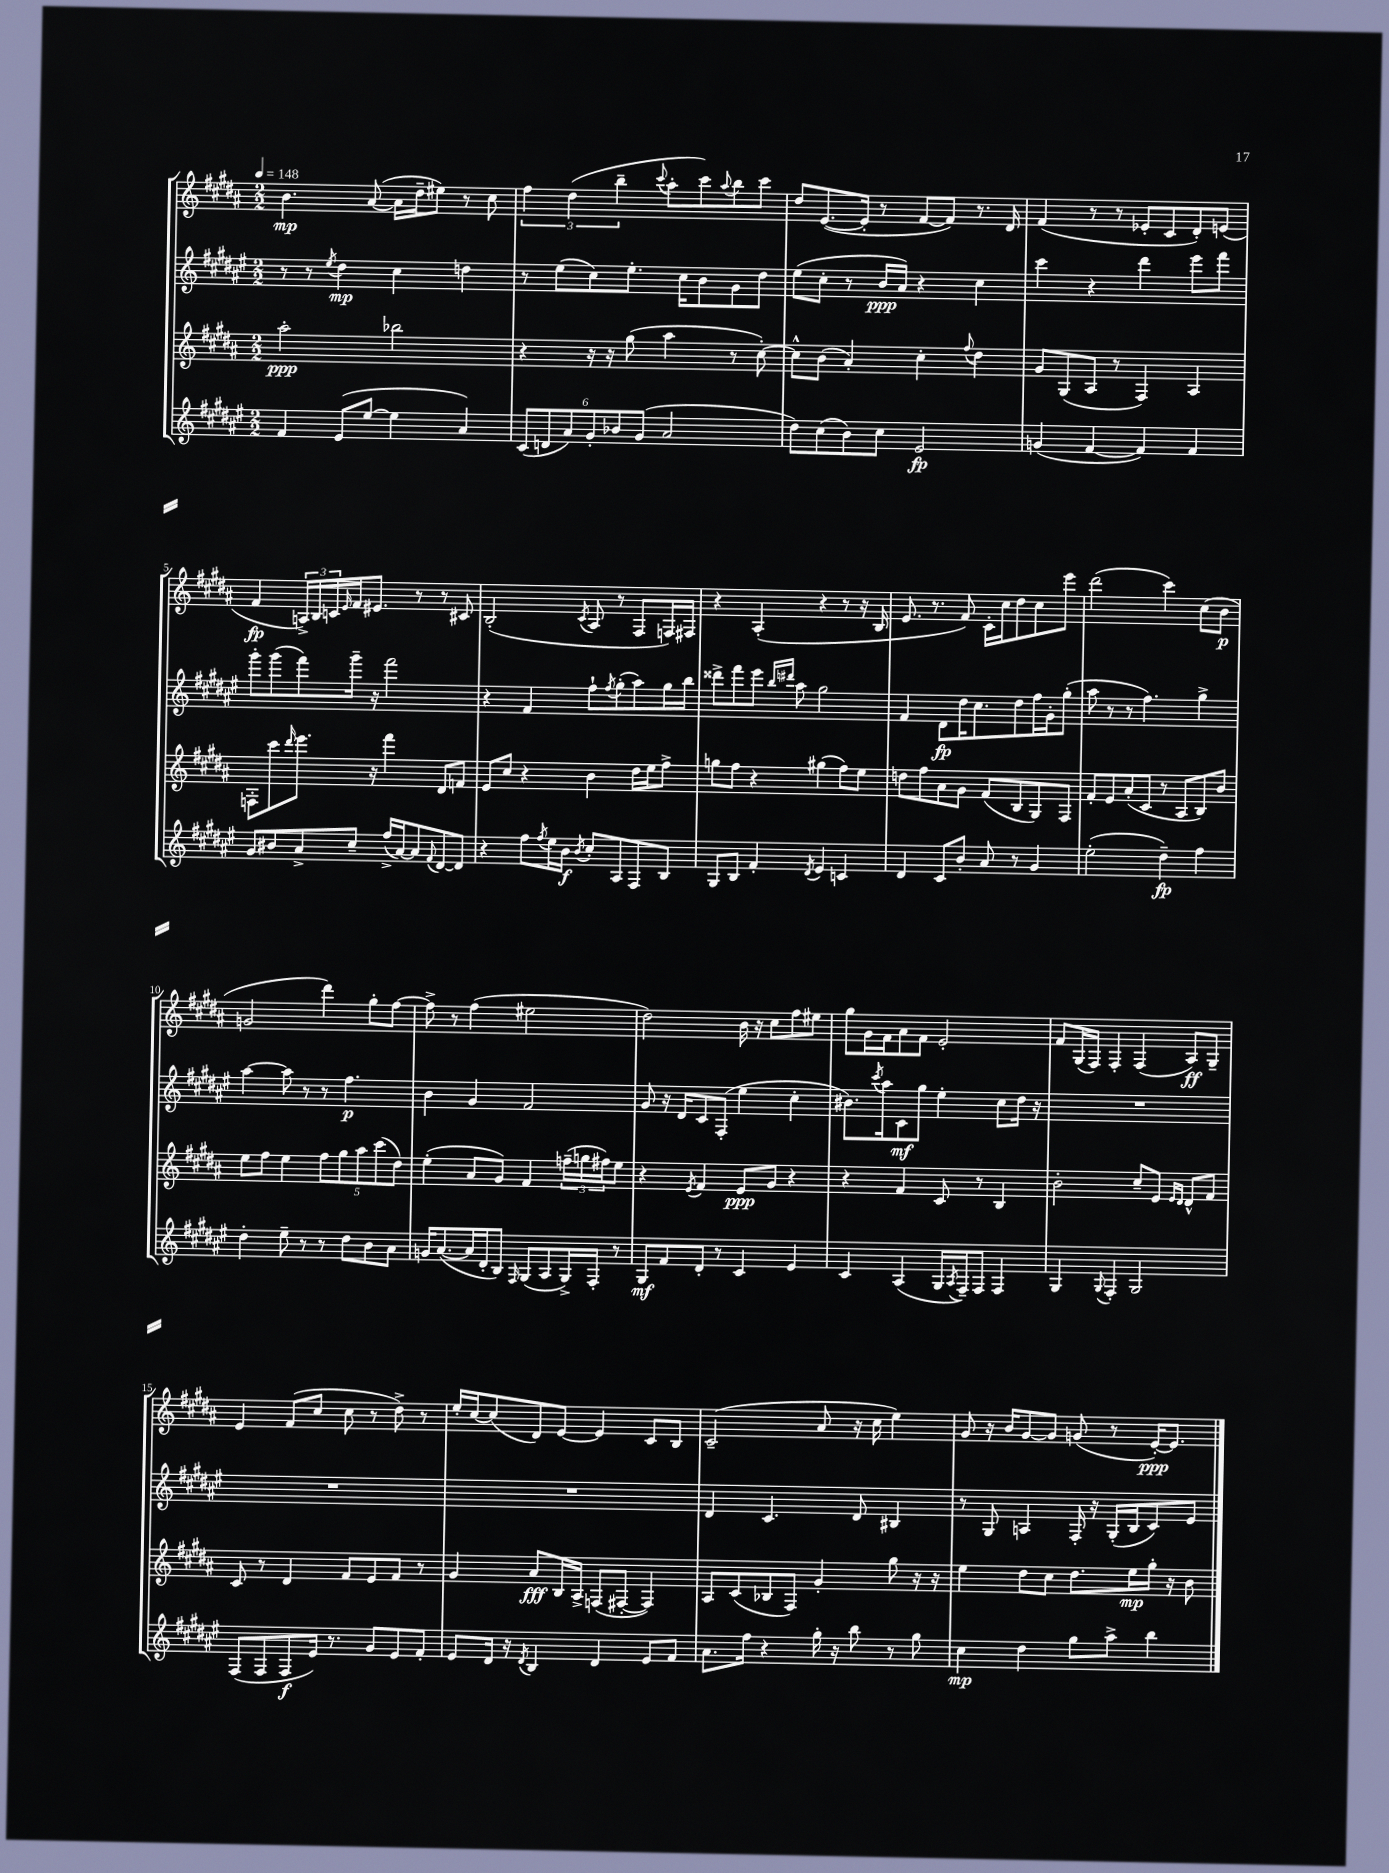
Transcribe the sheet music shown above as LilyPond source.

<<
\new StaffGroup <<
\new Staff = "s0" {
    \clef treble \key b \major \numericTimeSignature \time 2/2 \tempo 4 = 148
    b'4.\mp ais'8~( ais'16 dis''16-- eis''8) r8 cis''8 |
    \tuplet 3/2 { fis''4 dis''4( b''4-- } \appoggiatura { cis'''8 } ais''8-. cis'''8) \appoggiatura { ais''8 } b''8 cis'''8 |
    dis''8 e'8.~( e'16-. r8 fis'8~ fis'8) r8. dis'16 |
    fis'4( r8 r8 ees'8-. cis'8 dis'8-.) e'8( |
    fis'4\fp \tuplet 3/2 { a16->) b16 c'16 } \grace { e'16 } fis'16 eis'8. r8 r8 cis'8 |
    b2-.( \acciaccatura { cis'8 } ais8 r8 fis8 f16) fis16 |
    r4 ais4-.( r4 r8 r16 b16 |
    e'8. r8. fis'8) cis'16-. cis''16 dis''8 cis''8 e'''8 |
    dis'''2( cis'''4) cis''8( b'8\p |
    g'2 dis'''4) gis''8-. fis''8~ |
    fis''8-> r8 fis''4( eis''2 |
    dis''2) b'16 r16 cis''8 fis''8 eis''8 |
    gis''8 gis'16 fis'16 ais'8 fis'8 e'2-. |
    fis'8 gis16( fis16) fis4-. fis4( ais8\ff) gis8-- |
    e'4 fis'8( cis''8 cis''8 r8 dis''8->) r8 |
    e''16-. cis''16~ cis''8( dis'8) e'8~ e'4 cis'8 b8 |
    cis'2--( ais'8 r16 cis''16 e''4) |
    gis'8 r16 b'16 gis'8~ gis'8 g'8( r8 e'16~-.\ppp) e'8. \bar "|." |
}
\new Staff = "s1" {
    \clef treble \key fis \major \numericTimeSignature \time 2/2
    r8 r8 \acciaccatura { eis''8 } dis''4\mp cis''4 d''4 |
    r8 eis''8( cis''8) eis''8.-. cis''16 b'8 gis'8 dis''8 |
    eis''8( cis''8-. r8 b'16\ppp ais'16) r4 cis''4 |
    cis'''4 r4 dis'''4 eis'''8 fis'''8 |
    gis'''8-. gis'''8( fis'''8) gis'''16-- r16 fis'''2 |
    r4 fis'4 fis''8-! \acciaccatura { fis''8 } gis''8-.( ais''8) gis''16 b''16 |
    disis'''8-> fis'''8 eis'''8 \grace { b''16 dis'''16 } ais''8 gis''2 |
    fis'4 dis'8\fp dis''16 cis''8. dis''8 fis''16 gis'16-. gis''8-.( |
    ais''8 r8 r8 fis''4.) gis''4-> |
    ais''4~ ais''8 r8 r8 fis''4.\p |
    b'4 gis'4 fis'2 |
    gis'8 r16 dis'16 cis'8 fis8-.( eis''4 cis''4-. |
    bis'8.) \acciaccatura { cis'''8 } ais''16 cis'8\mf gis''8 eis''4-. cis''8 dis''16 r16 |
    R1 |
    R1 |
    R1 |
    dis'4 cis'4. dis'8 bis4 |
    r8 gis8 a4 fis16-. r16 gis16-.( b16 cis'8) eis'8 \bar "|." |
}
\new Staff = "s2" {
    \clef treble \key b \major \numericTimeSignature \time 2/2
    ais''2-.\ppp bes''2 |
    r4 r16 r16 gis''8( ais''4 r8 cis''8~-.) |
    cis''8-^ b'8( ais'4-.) cis''4-. \appoggiatura { fis''8 } dis''4 |
    gis'8 gis8( ais8 r8 fis4) ais4 |
    f8-. cis'''8 \grace { dis'''16 } e'''8. r16 fis'''4 dis'8 f'8 |
    e'8 cis''8 r4 b'4 dis''16 e''16 fis''8-> |
    g''8 fis''8 r4 gis''4( fis''8) e''8 |
    d''8 fis''8 ais'8 gis'8 fis'8( b8 gis8) fis8 |
    fis'8-. e'8 ais'8-.( cis'8 r8 ais8 b8) b'8 |
    e''8 fis''8 e''4 \tuplet 5/4 { fis''8 gis''8 ais''8 cis'''8( dis''8) } |
    e''4-.( ais'8 gis'8) fis'4 \tuplet 3/2 { f''16--( g''16 fis''16) } e''8 |
    r4 \acciaccatura { e'8 } fis'4 e'8\ppp gis'8 r4 |
    r4 fis'4 cis'8 r8 b4 |
    b'2-. cis''8-- e'8 \grace { e'16 dis'16 } dis'8-^ fis'8 |
    cis'8 r8 dis'4 fis'8 e'8 fis'8 r8 |
    gis'4 ais'8\fff b16 ais16-> f8( fis8~-. fis4) |
    ais8 cis'8( bes8 fis8) gis'4-. gis''8 r16 r16 |
    e''4 dis''8 cis''8 dis''8. e''16\mp gis''16-. r16 b'8 \bar "|." |
}
\new Staff = "s3" {
    \clef treble \key fis \major \numericTimeSignature \time 2/2
    fis'4 eis'8( eis''8~ eis''4 ais'4) |
    \tuplet 6/4 { cis'8( d'8 ais'8) gis'8-. bes'8 gis'8( } ais'2 |
    dis''8) cis''8( b'8) cis''8 eis'2\fp |
    g'4( fis'4~ fis'4) fis'4 |
    gis'8 bis'8 ais'8-> cis''8-- fis''16->( ais'16~) ais'8 \appoggiatura { fis'8 } dis'8~ dis'8 |
    r4 fis''8 \acciaccatura { fis''8 } eis''16 b'16\f \acciaccatura { b'8 } cis''8-. ais8 fis8 b8 |
    gis8 b8 fis'4-. \acciaccatura { dis'8 } eis'4 c'4 |
    dis'4 cis'8 b'8-. ais'8 r8 gis'4 |
    eis''2-.( dis''4--\fp) fis''4 |
    dis''4-. eis''8-- r8 r8 dis''8 b'8 ais'8 |
    g'16 ais'8.~( ais'16 dis'16-. b8) \grace { fis16 } gis8( ais8 gis16->) fis16-. r8 |
    gis8\mf fis'8 dis'8-. r8 cis'4 eis'4 |
    cis'4 ais4( gis16 \acciaccatura { ais8 } fis16--) fis8 fis4 |
    gis4 \appoggiatura { gis8 } fis4-. gis2 |
    fis8( fis8 fis8\f eis'16) r8. gis'8 eis'8 fis'8-. |
    eis'8 dis'16 r16 \acciaccatura { dis'8 } b4 dis'4 eis'8 fis'8 |
    ais'8. fis''16 r4 gis''16-. r16 b''8 r8 gis''8 |
    cis''4\mp dis''4 gis''8 ais''8-> b''4 \bar "|." |
}
>>
>>
